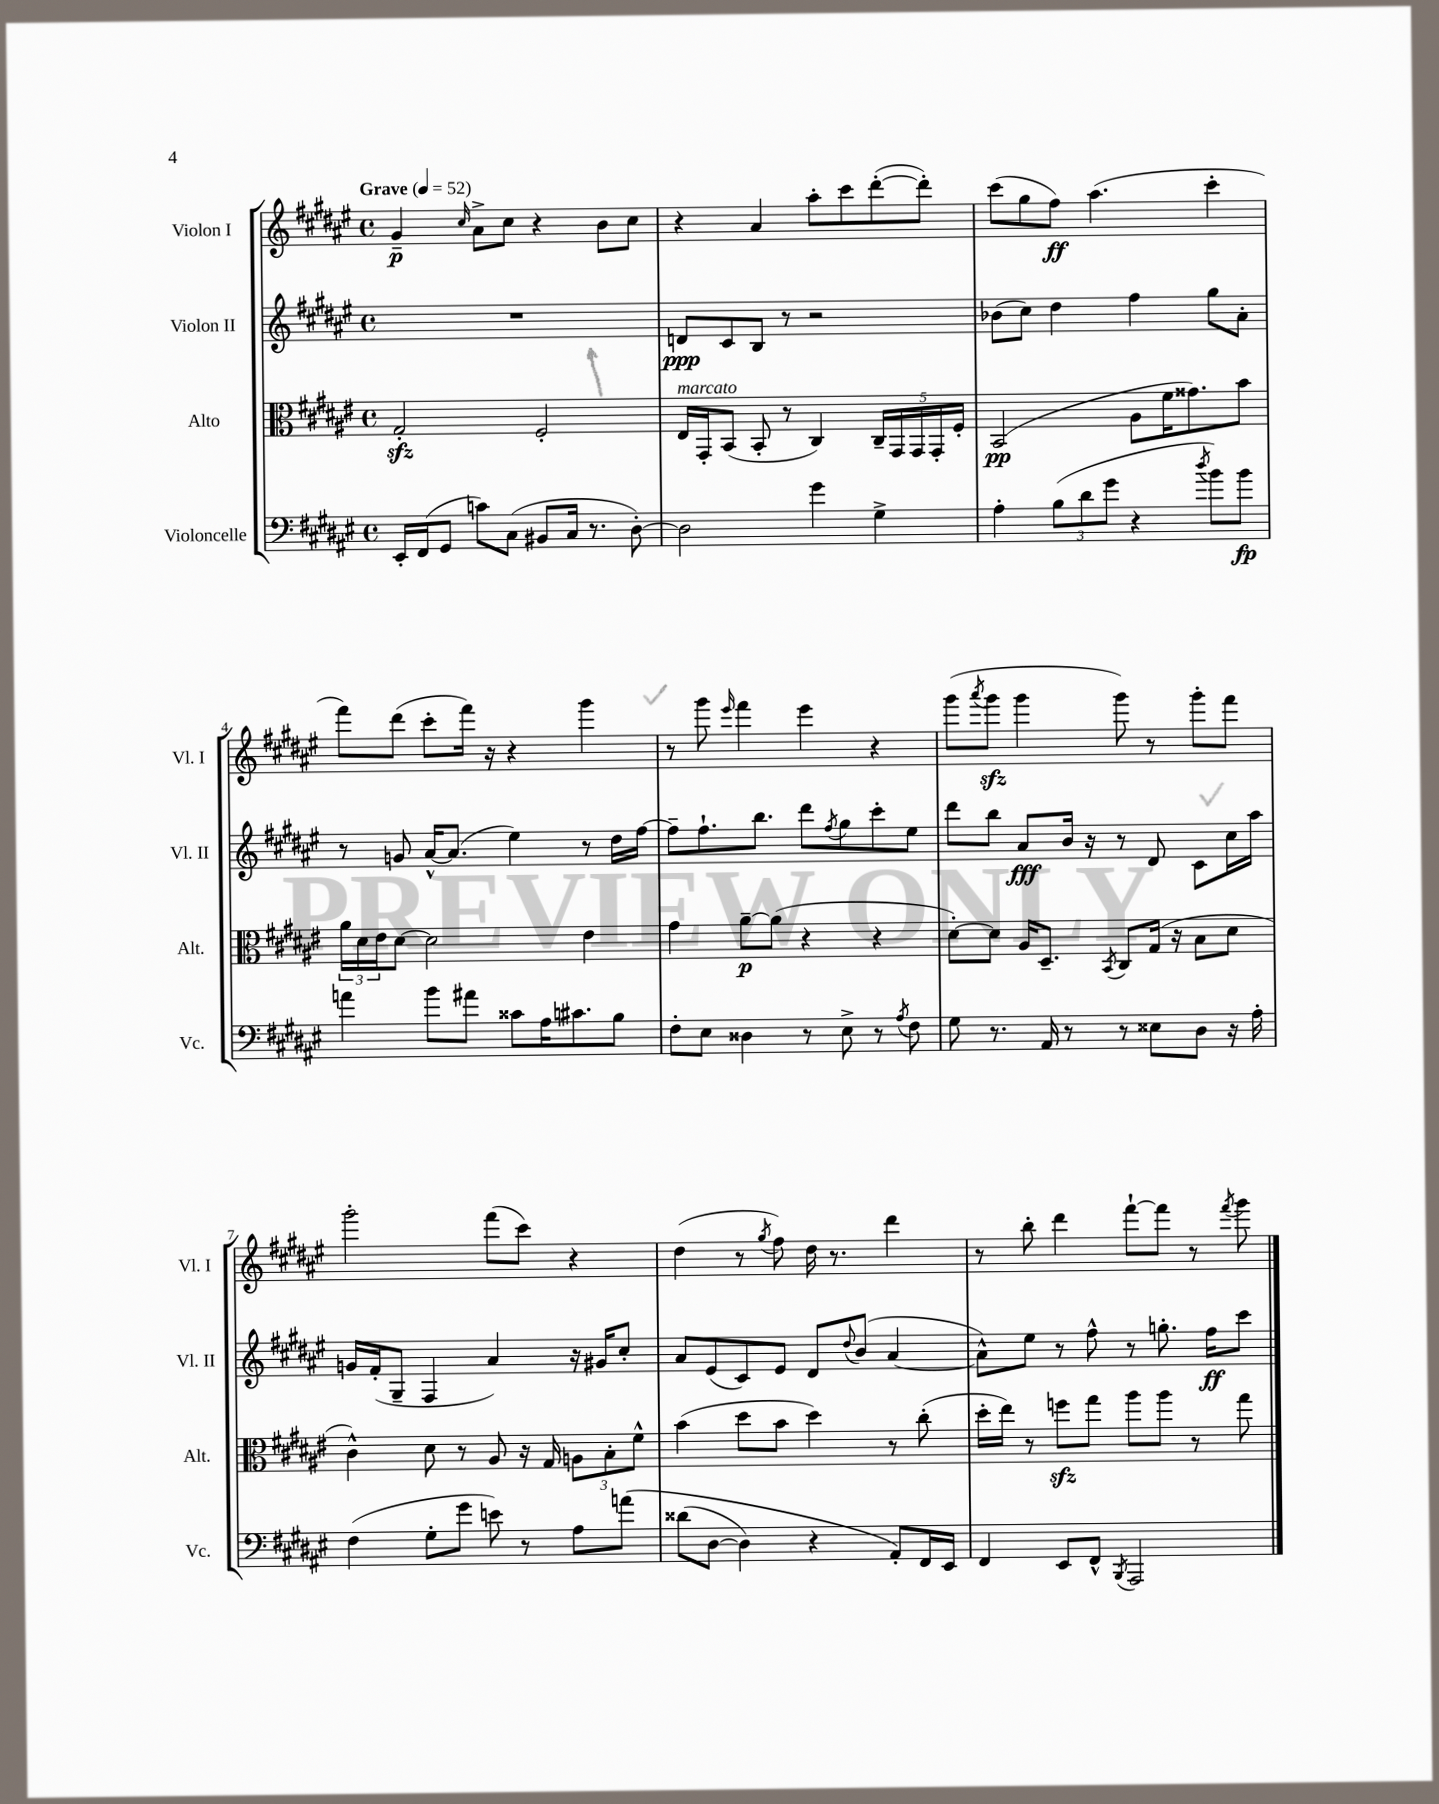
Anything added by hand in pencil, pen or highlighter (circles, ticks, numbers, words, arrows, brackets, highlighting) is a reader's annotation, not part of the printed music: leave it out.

**kern	**kern	**kern	**kern
*staff4	*staff3	*staff2	*staff1
*clefF4	*clefC3	*clefG2	*clefG2
*k[f#c#g#d#a#e#]	*k[f#c#g#d#a#e#]	*k[f#c#g#d#a#e#]	*k[f#c#g#d#a#e#]
*M4/4	*M4/4	*M4/4	*M4/4
*met(c)	*met(c)	*met(c)	*met(c)
*MM52	*MM52	*MM52	*MM52
16EE#'/LL	2G#'/	1r	4g#~/
(16FF#/J	.	.	.
8GG#/J	.	.	.
.	.	.	16qqcc#/
8c\L)	.	.	8a#^\L
(8C#\J	.	.	8cc#\J
8BB#/L	2F#'/	.	4r
16C#/Jk	.	.	.
8.r	.	.	.
.	.	.	8b\L
[8D#'\)	.	.	8cc#\J
=	=	=	=
2D#\]	16E#/LL	8d/L	4r
.	16GG#'/J	.	.
.	(8BB/J	8c#/	.
.	8BB'/	8B/J	4a#/
.	8r	8r	.
4g#\	4C#/)	2r	8aa#'\L
.	.	.	8ccc#\
4G#^\	20C#~/LL	.	([8ddd#'\
.	20GG#/	.	.
.	20GG#/	.	.
.	.	.	8ddd#'\]J)
.	20GG#'/	.	.
.	20F#'/JJ	.	.
=	=	=	=
4A#'\	(2BB/	(8b-\L	(8ccc#\L
.	.	8cc#\J)	8gg#\
(12B\L	.	4dd#\	8ff#\J)
12d#\	.	.	.
.	.	.	(4.aa#\
12g#\J	.	.	.
4r	8A#\L	4ff#\	.
.	16f#\K	.	.
.	8.g##\)	.	.
8qdd#/	.	.	.
8b\L)	.	8gg#\L	4ccc#'\
8b\J	8b\J	8a#'\J	.
=	=	=	=
4a\	24a#\LL	8r	8fff#\L)
.	24d#\	.	.
.	24e#\J	.	.
.	[8d#\J	8g/	(8ddd#\J
8b\L	2d#\]	[16a#^^/LK	8ccc#'\L
.	.	(8.a#/]J	.
8a#\J	.	.	16fff#\Jk)
.	.	.	16r
8c##\L	.	4ee#\)	4r
16A#\K	.	.	.
8.c#\	.	.	.
.	4e#\	8r	4ggg#\
8B\J	.	16dd#\LL	.
.	.	[16ff#\JJ	.
=	=	=	=
8F#'\L	4g#\	8ff#~\]L	8r
8E#\J	.	8.ff#`\	8ggg#\
.	.	.	16qqeee#/
4D##\	[8a#~\L	.	4fff#\
.	.	8.bb\J	.
.	(8a#\]J	.	.
8r	4r	8ddd#\L	4eee#\
.	.	8qff#/	.
8E#^\	.	8gg#\	.
8r	4r	8ccc#'\	4r
8qA#/	.	.	.
8F#\	.	8ee#\J	.
=	=	=	=
8G#\	[8d#'\L)	8ddd#\L	(8ggg#\L
.	.	.	8qaaa#/
8.r	8d#\]J	8bb\J	8ggg#\J
.	16A#/LK	8a#/L	4ggg#\
16AA#/	8.D#~/J	.	.
8r	.	16b/Jk	.
.	.	16r	.
.	8qBB/	.	.
8r	8C#/L	8r	8ggg#\)
8E##\L	(16G#/Jk	8d#/	8r
.	16r	.	.
8D#\J	8B\L	8c#\L	8ggg#'\L
16r	8d#\J	16cc#\L	8fff#\J
16A#'\	.	16aa#\JJ	.
=	=	=	=
(4F#\	4c#^^\)	16g/LL	2ggg#'\
.	.	(16f#'/J	.
.	.	8G#~/J	.
8G#'\L	8d#\	4F#/	.
8g#\J	8r	.	.
8e\)	8A#/	4a#/)	(8fff#\L
8r	16r	.	8ccc#\J)
.	16G#/	.	.
8A#\L	12A\L	16r	4r
.	.	16g#/LK	.
.	12B'\	.	.
&(8a\J	.	8cc#'/J	.
.	12f#^^\J	.	.
=	=	=	=
(8d##\L	(4b\	8a#/L	(4dd#\
[8D#\J	.	(8e#/	.
4D#\])	8dd#\L	8c#/)	8r
.	.	.	8qgg#/
.	8b\J	8e#/J	8ff#\)
4r	4dd#\)	8d#/L	16dd#\
.	.	.	8.r
.	.	8qqdd#/	.
.	.	(8b/J	.
8AA#'/L&)	8r	[4a#/	4ddd#\
16FF#/L	(8cc#'\	.	.
16EE#/JJ	.	.	.
=	=	=	=
4FF#/	16dd#'\LL	8a#^^\]L)	8r
.	16ee#\JJ)	.	.
.	8r	8ee#\J	8bb'\
8EE#/L	8ff\L	8r	4ddd#\
8FF#^^/J	8gg#\J	8ff#^^\	.
8qBBB/	.	.	.
2AAA#/	8aa#\L	8r	[8fff#`\L
.	8aa#\J	8.gg'\	8fff#\]J
.	8r	.	8r
.	.	16ff#\LK	.
.	.	.	8qfff#/
.	8gg#\	8ccc#\J	8ggg#\
==	==	==	==
*-	*-	*-	*-
